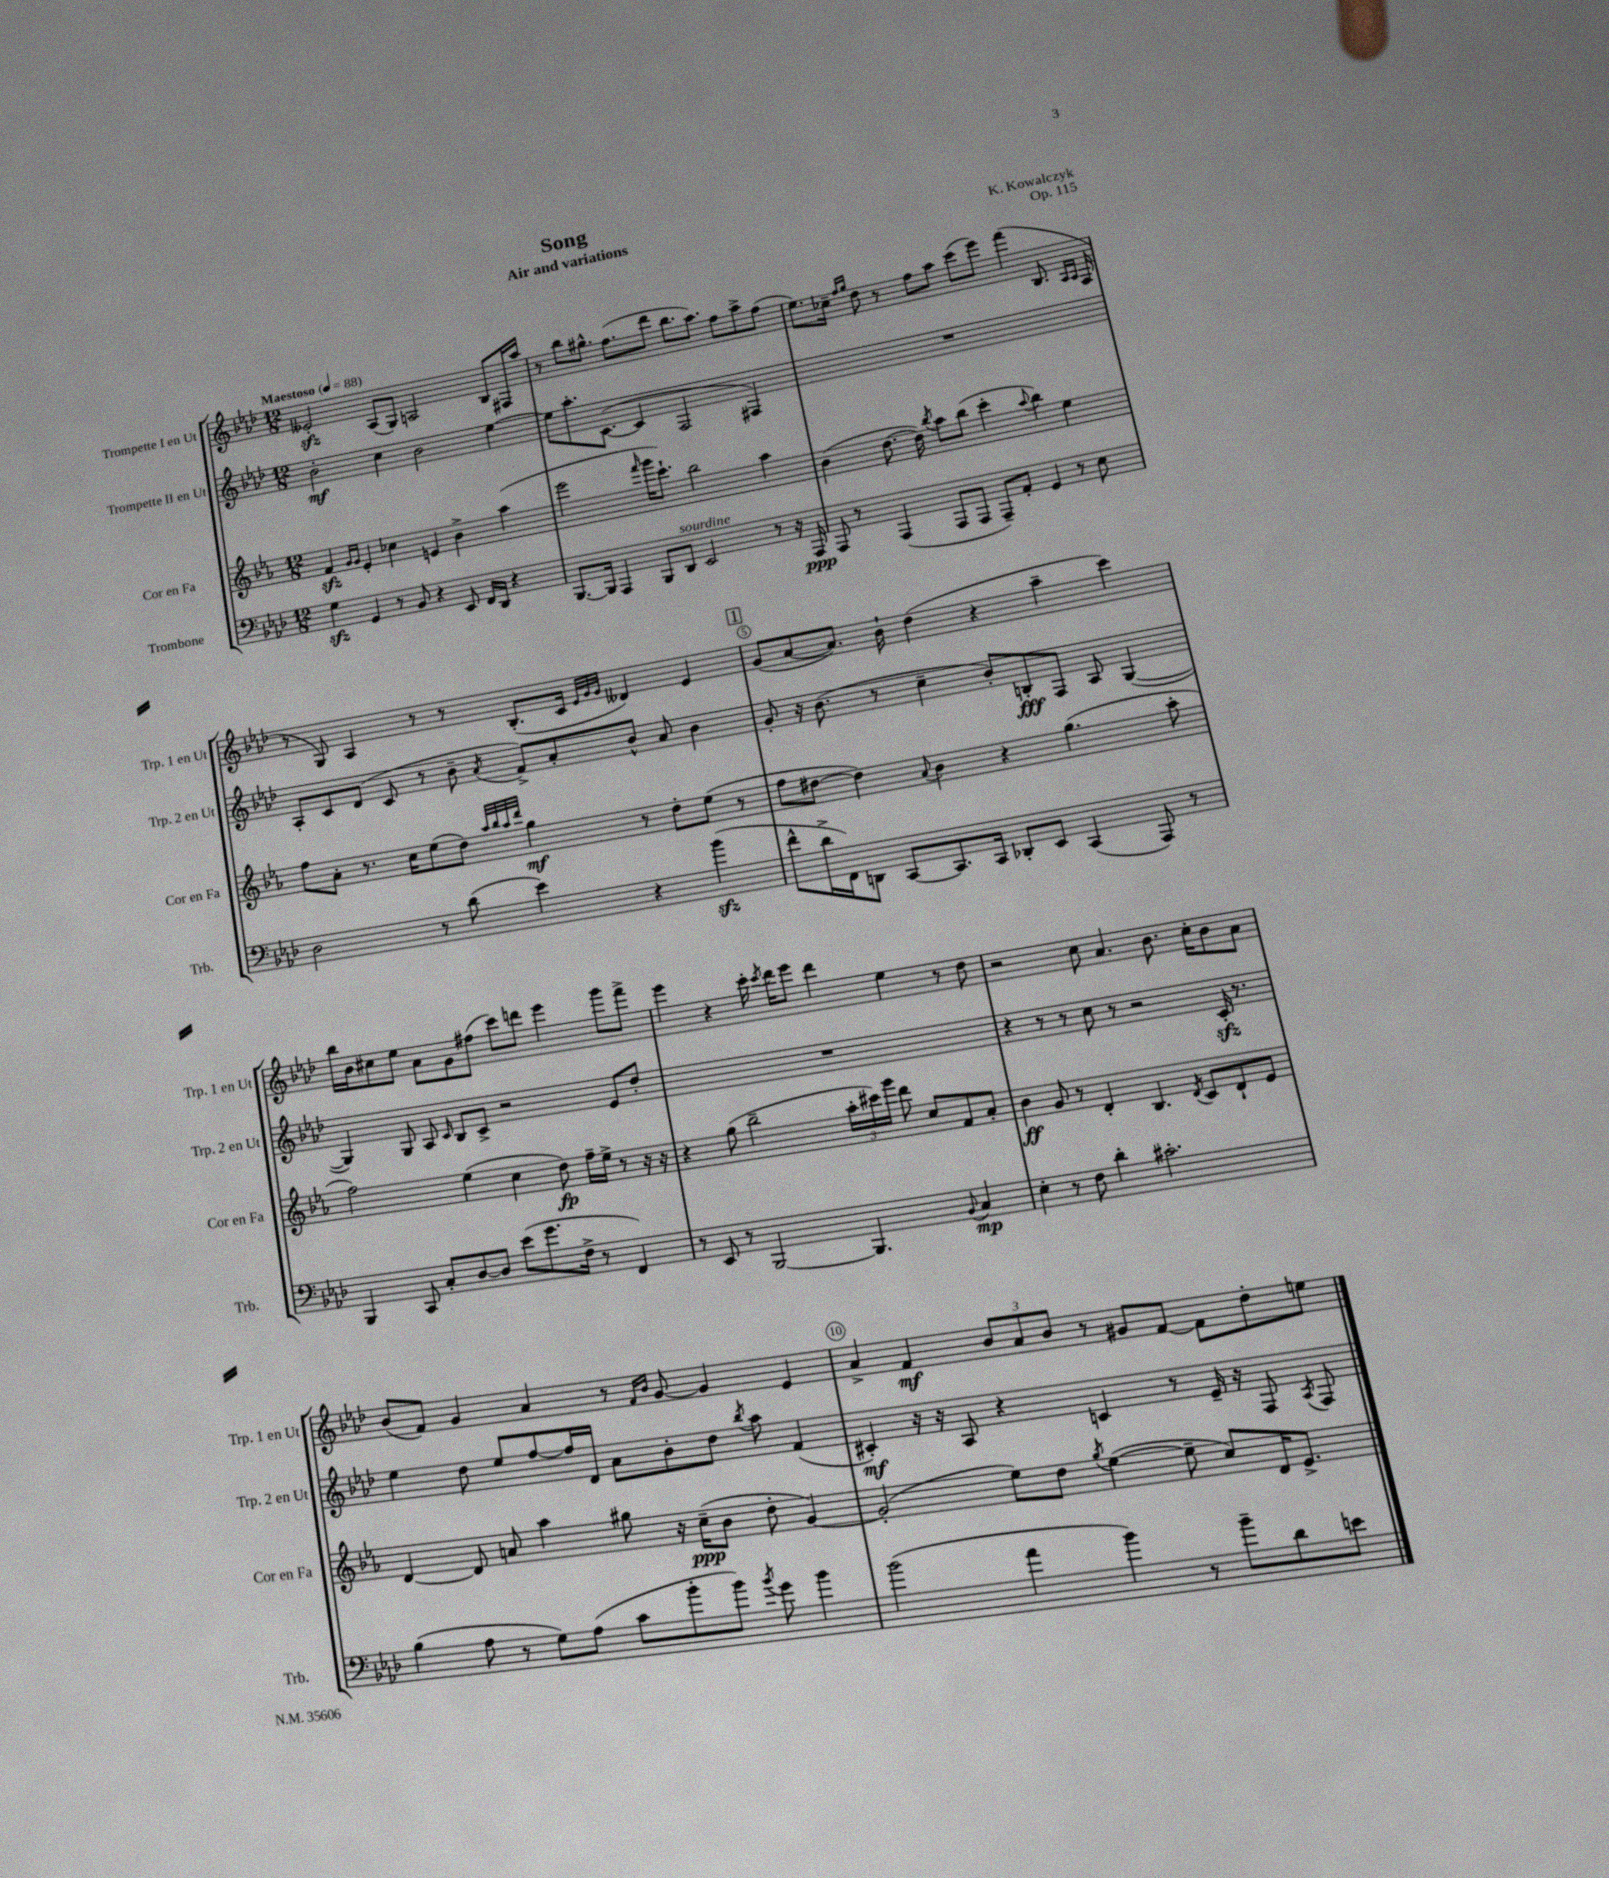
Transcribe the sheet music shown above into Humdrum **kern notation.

**kern	**kern	**kern	**kern
*staff4	*staff3	*staff2	*staff1
*clefF4	*clefG2	*clefG2	*clefG2
*k[b-e-a-d-]	*k[b-e-a-]	*k[b-e-a-d-]	*k[b-e-a-d-]
*M12/8	*M12/8	*M12/8	*M12/8
*MM88	*MM88	*MM88	*MM88
4G\	4f/	2b-'\	2e--'/
.	16qqg/LL	.	.
.	16qqg/JJ	.	.
4GG/	4e-'/	.	.
8r	4cc-\	4cc\	(8A-/L
8BB-/	.	.	8G/J)
4r	4e/	2b-\	2A/
8EE-/	4b-^\	.	.
16FF/LL	.	.	.
16DD-/JJ	.	.	.
4r	(4aa-\	[4ee-\	8B-/L
.	.	.	16F#/L
.	.	.	16aa-/JJ
=	=	=	=
[8.BBB-/L	2eee-\	8ee-\]L	8r
.	.	8.aa-'\	8bb-\L
16BBB-/]Jk	.	.	.
4AAA-/	.	.	8.gg#^^\J
.	.	([8.c\J	.
.	.	.	(8.ff\L
.	16qqfff/	.	.
8BBB-/L	16ggg\LK	4c/]	.
.	8.ccc`\J)	.	.
8DD-/J	.	.	8ddd-\J
2EE-/	2bb-\	2F/	8.bb-\L
.	.	.	8.aa-\J)
.	.	.	8ff\L
8r	4aa-\	4F#/)	8aa-^\
16r	.	.	(8ff\J
16AAA-/	.	.	.
=	=	=	=
8AAA-/	(4b-\	1.r	8.ee-\L)
8r	.	.	.
.	.	.	16cc-~\Jk
.	.	.	16qqff/LL
.	.	.	16qqgg/JJ
(4AAA-/	[8.dd\	.	8dd-\
.	.	.	8r
.	16dd\])	.	.
.	8qbb-/	.	.
8AAA-/L	8aa-\L	.	8ff\L
8AAA-/J	(8bb-\J	.	8aa-\J
8AAA-~/L)	4ccc'\	.	(8ccc\L
8AA-'/J	.	.	8eee-\J)
.	8qqaa-/	.	.
4GG/	4bb-\)	.	(4fff\
8r	4ee-\	.	8.B-/
8E-\	.	.	.
.	.	.	16qqA-/LL
.	.	.	16qqA-/JJ
.	.	.	16F/
=	=	=	=
2D-\	8ff\L	8A-'/L	8r
.	8a-'\J	8c/	8G/)
.	8.r	(8d-/J	4A-/
.	.	8c/	.
.	16cc\LK	.	.
8r	(8ee-\	8r	8r
(8d-\	8dd\J)	8b-~\	8r
.	32qqaa-/LLL	.	.
.	32qqbb-/	.	.
.	32qqaa-/	.	.
.	32qqddd/JJJ	8qa-/	.
4e-\)	4gg\	8f^/L)	(8.B-'/L
.	.	8a-'/	.
.	.	.	16c/Jk
.	.	.	32qqe-/LLL
.	.	.	32qqg/
.	.	.	32qqg/JJJ
4r	8r	8b-^^/J	4d--/)
.	8dd'\L	8a-/	.
(4b-\	(8ee-\J	4b-\	4e-/
.	8r	.	.
=	=	=	=
8f^^\L	8ff\L	8g'/	(8g/L
16d-^\L	[8dd#\J	16r	[8a-/
16FF\J)	.	(8.b-\	.
8DD\J	4dd#\])	.	8.a-/]J)
[8CC/L	.	8r	.
.	.	.	16b-`\
.	8qqa-/	.	.
8.CC/]	4b-\	4cc~\	(4dd-\
16CC/Jk	.	.	.
8DD-'/L	4r	8b-'/L)	4r
8EE-/J	.	8B'/	.
(4CC/	(4.gg\	8F/J	4aa-~\
.	.	8A-/	.
8AAA-/)	.	([4G/	4ccc\)
8r	8aa-'\	.	.
=	=	=	=
4BBB-/	2ff\)	4G/])	16bb-\LL
.	.	.	16b-\J
.	.	.	8cc#\
8CC/	.	8G/	8ee-\J
8C'/L	.	8A-/	8a-\L
.	.	16qqc/	.
[8D-/	(4ee-\	8B-/L	8g\
8D-/]J	.	8c^/J	(8ff#\J
(8e-\L	4cc\	2r	8ccc\L)
8.g\	.	.	8ddd\J
.	8dd\)	.	4eee-\
16F^\Jk	.	.	.
8r	16ff~\LL	.	.
.	16ee-^\JJ	.	.
4FF/)	8r	8e-/L	8ggg\L
.	16r	8dd-'/J	8fff^\J
.	16r	.	.
=	=	=	=
8r	4r	1.r	4eee-\
8EE-/	.	.	.
8r	(8gg\	.	4r
[2BBB-/	2bb-~\	.	.
.	.	.	16ccc'\
.	.	.	8qccc/
.	.	.	16ddd-\LK
.	.	.	8eee-\J
.	.	.	4ddd-\
4.BBB-/]	24aa-'\LL	.	.
.	24ccc#\)	.	.
.	24ggg\JJ	.	.
.	8ddd\	.	4ee-\
.	8cc/L	.	.
8qqBB-/	.	.	.
4C/	8f/	.	8r
.	8a-'/J	.	8dd-\
=	=	=	=
4E-'\	4b-\	4r	2r
8r	8g/	8r	.
8F\	8r	8r	.
4d-'\	4d'/	8cc\	8cc\
.	.	8r	4.a-/
2.c#'\	4.B-/	2r	.
.	.	.	8.b-\
.	8qd/	.	.
.	8c/L	.	.
.	.	.	16cc'\LK
.	8d`/	16c'/	8b-\
.	.	8.r	.
.	8e-/J	.	8a-\J
=	=	=	=
(4B-\	[4d/	4ee-\	(8b-/L
.	.	.	8f/J)
8A-\	8d/]	8dd-\	4g/
8r	8a/	8ee-/L	.
8G\L)	4aa-\	[8ff/	4a-/
(8A-\J	.	16ff/]L	.
.	.	16d-/JJ	.
8c\L	8gg#\	8a-\L	8r
.	.	.	16qqf/LL
.	.	.	16qqb-/JJ
8b-'\	16r	8b-'\	[8g/
.	(16cc~\LK	.	.
8b-\J)	8b-\J	8dd-\J	4g/]
8qb-/	.	8qbb-/	.
8g\	8dd'\	8aa-\	.
4b-\	[4g/)	(4f/	4e-/
=	=	=	=
(2b-\	(2g'/]	4c#'/)	4a-^/
.	.	16r	4f/
.	.	16r	.
.	.	8A-/	.
4a-\	8ee-\L)	4r	12b-/L
.	.	.	12a-/
.	8dd\J	.	.
.	.	.	12b-/J
.	8qgg/	.	.
4b-\)	([4ee-\	4c/	8r
.	.	.	8g#/L
8r	8ee-~\]	8r	[8f/J
8b-~\L	8cc/L)	16e-~/	8f\]L
.	.	16r	.
8d-\	16d/K	8F/	8dd-'\
.	8.e-^/J	.	.
.	.	8qA-/	.
8e\J	.	8F/	8ee\J
==	==	==	==
*-	*-	*-	*-
